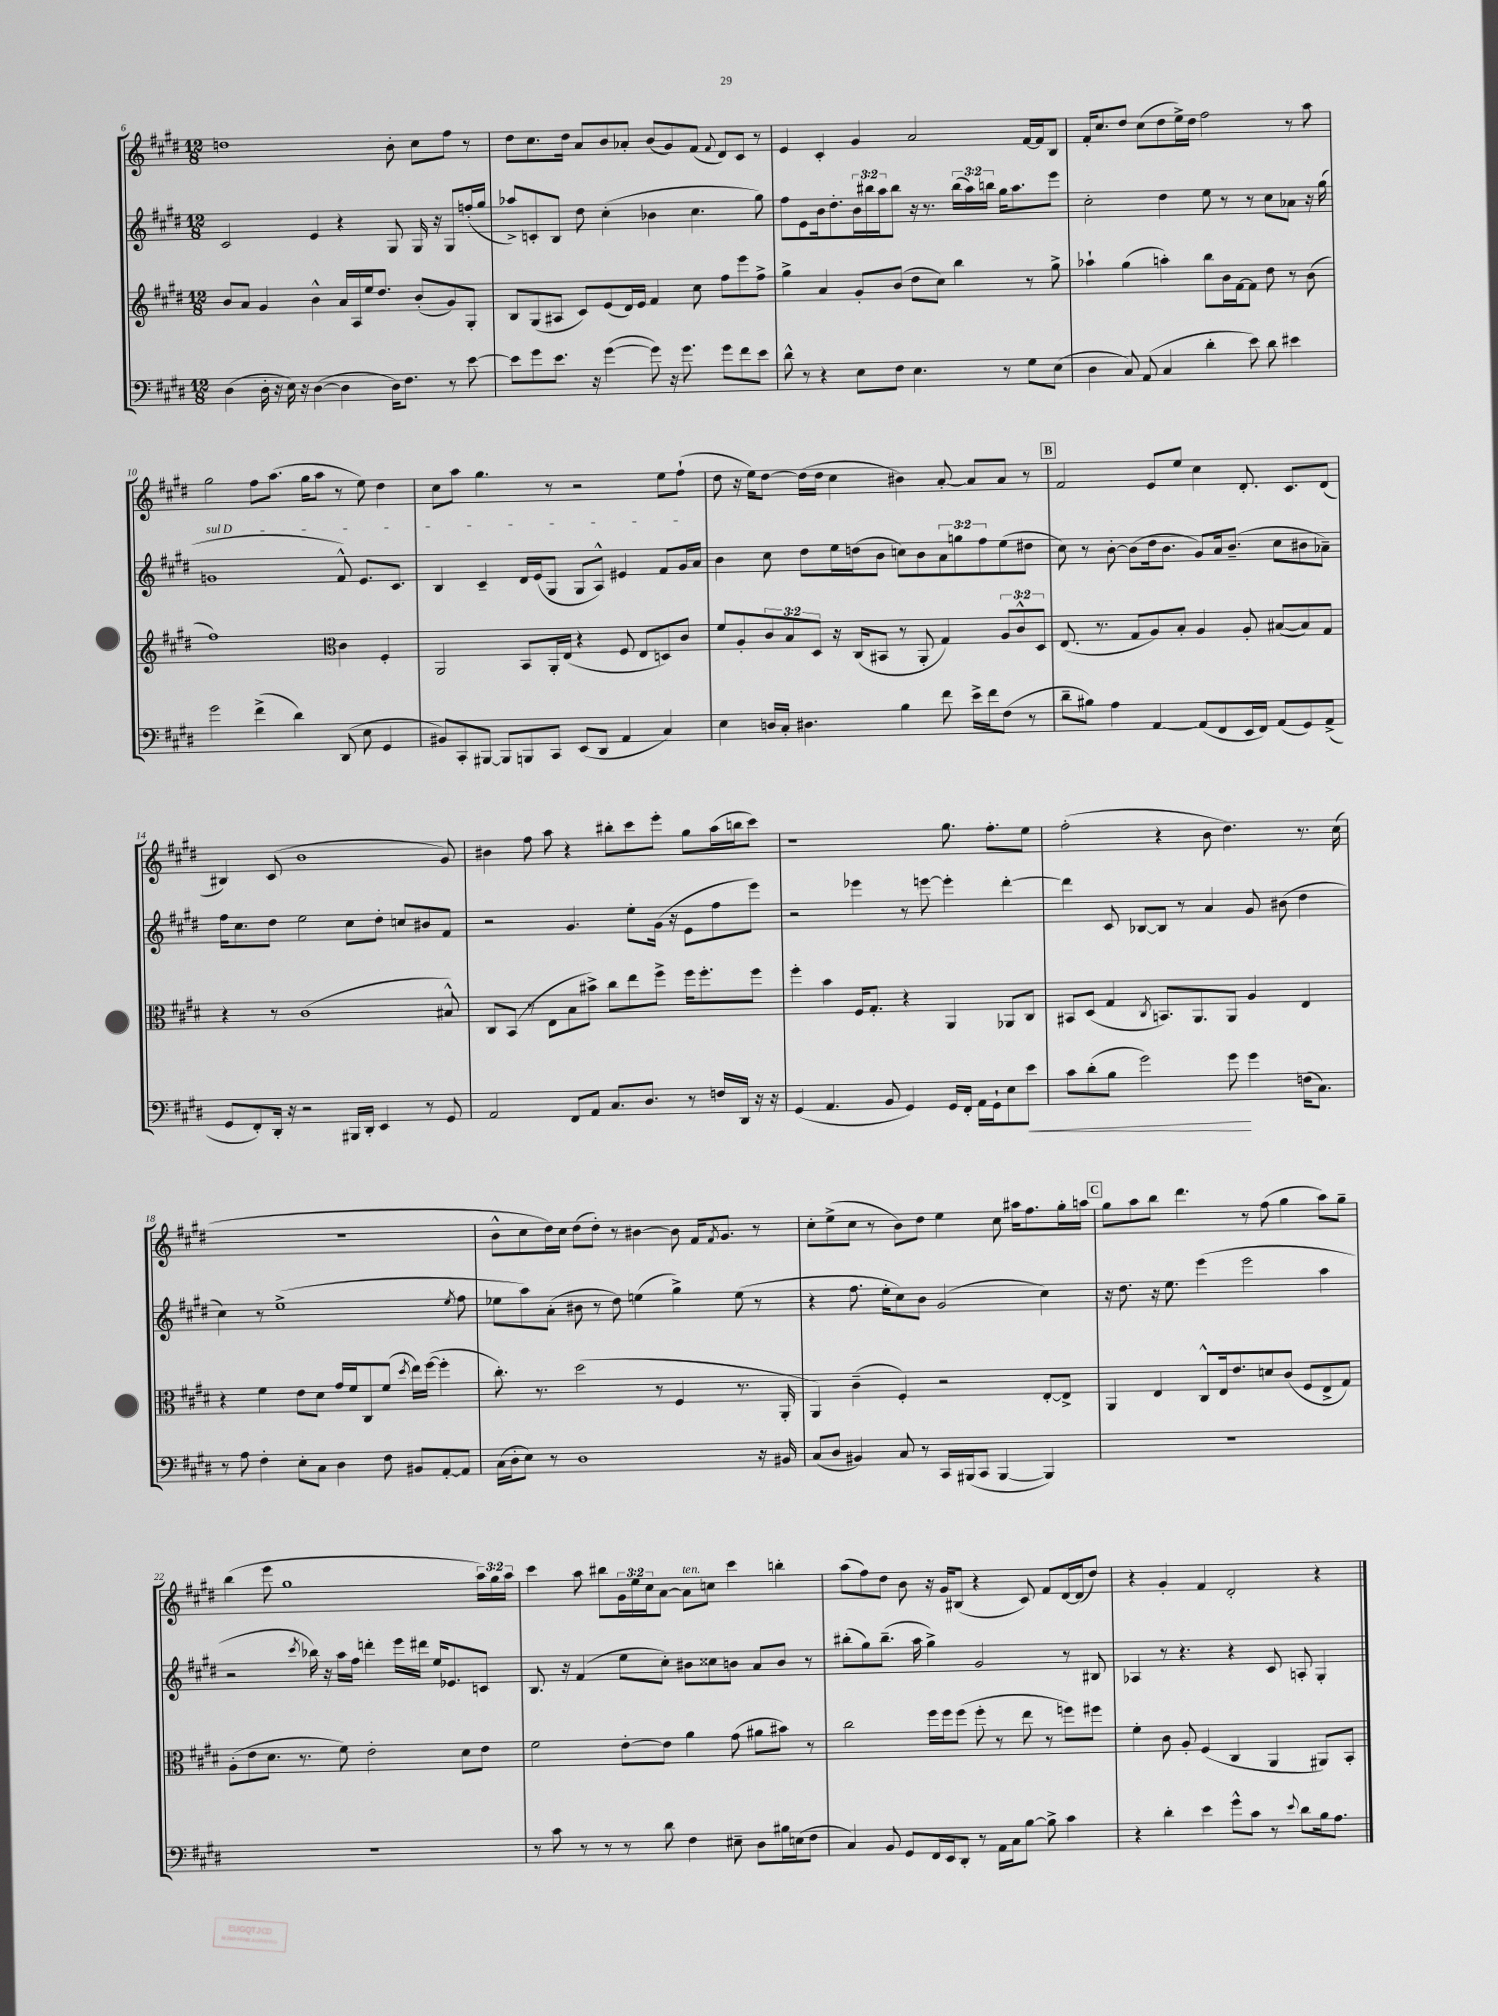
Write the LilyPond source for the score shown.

<<
\new StaffGroup <<
\new Staff = "s0" {
    \clef treble \key e \major \numericTimeSignature \time 12/8 \override Staff.TupletNumber.text = #tuplet-number::calc-fraction-text
    d''1 b'8-. cis''8 fis''8 r8 |
    dis''8 cis''8. dis''16 a'8 b'8 aes'8-. b'8( gis'8) fis'8( \appoggiatura { fis'8 } dis'8) cis'8 r8 |
    e'4 cis'4-. gis'4 a'2 fis'16~ fis'16 b8 |
    fis'16-. cis''8. dis''8 cis''8( dis''8 e''16->) dis''16 fis''2 r8 a''8 |
    gis''2 fis''8 a''8.( gis''16 a''8 r8 e''8) dis''4 |
    cis''8 a''8 gis''4. r8 r2 e''8 fis''8-!( |
    dis''8 r16 e''16) dis''8~ dis''16( dis''16 cis''4 bis'4) a'8~-. a'8 a'8 r8 |
    \mark \markup { \box "B" } fis'2 e'8 e''8 cis''4 dis'8.-. cis'8. dis'8( |
    bis4) cis'8( b'1 gis'8) |
    bis'4 fis''8 a''8 r4 bis''8-. cis'''8 e'''8-. gis''8 a''16( b''16 cis'''8) |
    r1 gis''8. fis''8.-. e''8 |
    fis''2-.( r4 b'8 dis''4.) r8. cis''16( |
    R1. |
    b'8-^ cis''8 dis''16) cis''16 dis''8( dis''8-.) r8 bis'4~ bis'8 fis'16 \acciaccatura { fis'8 } gis'8. r8 |
    cis''8-. e''8->( cis''8 r8 b'8) dis''8 e''4 cis''8 ais''16 fis''8. gis''16-. a''16 |
    \mark \markup { \box "C" } gis''8 a''8 b''8 dis'''4. r8 fis''8( gis''4 a''8) gis''8-- |
    b''4( e'''8 gis''1 \tuplet 3/2 { a''16) gis''16 a''16 } |
    cis'''4 a''8 bis''8 \tuplet 3/2 { gis'16 e''16 cis''16 } a'8~ a'8^\markup { \italic "ten." } c''8 cis'''4 b''4-. |
    a''8( fis''8) dis''8 b'8 r16 gis'16 bis8( r4 cis'8) fis'8 dis'16~ dis'16( dis''8) |
    r4 gis'4-. fis'4 dis'2-. r4 \bar "|." |
}
\new Staff = "s1" {
    \clef treble \key e \major \numericTimeSignature \time 12/8 \override Staff.TupletNumber.text = #tuplet-number::calc-fraction-text
    cis'2 e'4 r4 gis8 gis16 r16 gis8 f''16-.( gis''16 |
    aes''8->) c'8-. b8 dis''8 cis''4-.( bes'4 cis''4. gis''8) |
    fis''8 e'8 b'16 dis''8.-. \tuplet 3/2 { b'16 bis''16 a''16 } bis''8 r16 r8. \tuplet 3/2 { bis''16( a''16) b''16 } gis''16 a''8. e'''8 |
    cis''2-. dis''4 e''8 r8 r8 cis''8 aes'8 r16 gis''16( |
    \once \override TextSpanner.bound-details.left.text = \markup { \italic "sul D" } g'1\startTextSpan fis'8-^) e'8. cis'8. |
    b4 cis'4-- dis'16 e'16( gis8 gis8 a8-^) eis'4 fis'8 gis'16 a'16\stopTextSpan |
    b'4 cis''8 dis''8 e''16 d''16( b'8 c''8) b'8 \tuplet 3/2 { a'8 g''8 fis''8 } e''8( dis''8 |
    \mark \markup { \box "B" } cis''8) r8 b'8~-. b'8( dis''16 b'8. gis'8) a'16 b'8.--( cis''8 bis'8 aes'8--) |
    fis''16 cis''8. dis''8 e''2 cis''8 dis''8-. c''8 bis'8 fis'8 |
    r2 gis'4. e''8-. gis'16( r16 e'8 fis''8 e'''8) |
    r2 ees'''4 r8 e'''8~ e'''4-. dis'''4~-. |
    dis'''4 cis'8 bes8~ bes8 r8 a'4 gis'8 bis'8( dis''4 |
    cis''4) r8 e''1->( \acciaccatura { e''8 } fis''8 |
    ees''8 a''8) a'8-.( bis'8 r8 dis''8) e''4( gis''4->) e''8( r8 |
    r4 fis''8. e''16-. cis''8) b'8 gis'2( cis''4) |
    \mark \markup { \box "C" } r16 dis''8. r16 e''8. e'''4( e'''2 a''4 |
    r2 \acciaccatura { cis'''8 } bes''16) r16 a''16 fis''16 d'''4-. e'''16 dis'''16 e''16 ees'8. c'8 |
    b8. r16 fis'4( e''8 cis''8-.) bis'8 cisis''8 b'8 a'8 b'8 r8 |
    bis''8-.( gis''8) bis''8.--( a''16 gis''4->) gis'2 r8 bis8 |
    aes4 r8 r4. r4 cis'8 a8-. gis4-. \bar "|." |
}
\new Staff = "s2" {
    \clef treble \key e \major \numericTimeSignature \time 12/8 \override Staff.TupletNumber.text = #tuplet-number::calc-fraction-text
    b'8 a'8 gis'4 b'4-^ a'16 a16 e''16 dis''8. b'8-.( gis'8) gis8-. |
    b8 gis8( ais8 cis'8) e'8( dis'16) e'16 fis'4 cis''8 fis''8 e'''8 fis''8-> |
    gis''4-> a'4 gis'8-. b'8( dis''8 cis''8) b''4 r8 gis''8-> |
    aes''4-! gis''4( a''4-.) b''8 b'16 fis'16~ fis'8 dis''8 r8 b'8( |
    fis''1) \clef alto cis'4 fis4-. |
    a,2 b,8 a,16-. e16( r4 fis8 e8 d8) cis'8 |
    fis'8 a8-. \tuplet 3/2 { cis'8 b8 dis8 } r16 cis16( bis,8 r8 a,8-. gis4) \tuplet 3/2 { a8 cis'8-^ dis8 } |
    \mark \markup { \box "B" } e8.( r8. gis8 a8) b8-. a4 a8-. bis8~( bis8) gis8 |
    r4 r8 cis'1( bis8-^) |
    cis8 b,8( r8 e8 b8 bis'8->) cis''8 e''8 fis''8-> fis''16 fis''8.-. fis''8 |
    fis''4-. b'4 fis16 gis8.-. r4 a,4 aes,8 cis8 |
    bis,8 dis8( gis4 \acciaccatura { cis8 } b,8.) a,8. a,8 a4 e4 |
    r4 fis'4 e'8 dis'8 gis'16 fis'16 cis8 fis'8( \acciaccatura { dis''8 } e''16) fis''16~( fis''4-. |
    cis''8.-.) r8. dis''2( r8 fis4 r8. a,16-. |
    a,4) cis'4--( fis4-.) r2 e8~-. e8-> |
    \mark \markup { \box "C" } a,4 e4 cis8-^ e16 e'8. d'8 cis'8( fis8 e8-> gis8) |
    a8-.( e'8 dis'8. r8. fis'8) e'2-. dis'8 e'8 |
    fis'2 e'8~-. e'8 a'4 gis'8( ais'8 bis'8) r8 |
    cis''2 fis''16 fis''16 fis''8( fis''8-. r8 e''8 r8 f''8) fis''8 |
    fis'4-. cis'8 a8-. fis4( cis4 a,4 ais,8) b,8-. \bar "|." |
}
\new Staff = "s3" {
    \clef bass \key e \major \numericTimeSignature \time 12/8
    dis4( dis16-. r16 e16) r16 dis4~( dis4 dis16) fis8. r8 e'8~ |
    e'8 gis'8 e'8. r16 gis'4~( gis'8) r16 gis'8. gis'8 fis'8 e'8 |
    dis'8-^ r8 r4 e8 fis8 e4. r8 gis8 e8( |
    dis4 cis8) a,8( cis4 dis'4-. e'8) dis'8 eis'4 |
    gis'2 fis'4->( dis'4) dis,8( e8 gis,4 |
    bis,8) cis,8-. bis,,8~ bis,,8 b,,8 cis,8 e,8( dis,8 a,4 cis4) |
    e4 d16 cis16-. dis4. b4 fis'8 e'16-> fis'16 fis8( r8 |
    \mark \markup { \box "B" } dis'8-- bis8) a4 a,4~ a,8( fis,8 e,16 fis,16) a,8( gis,8) a,8->( |
    gis,8 fis,8-.) dis,16-. r16 r2 bis,,16 dis,16-. e,4 r8 gis,8 |
    a,2 fis,8 a,8 cis8. dis8. r8 f16 dis,16 r16 r16 |
    gis,4( a,4. b,8 gis,4) gis,16 fis,16-. a,16 gis,16-! e8 e'8\< |
    cis'8 dis'8-.( b8 gis'2) gis'8\! gis'4 f16( cis8.) |
    r8 a8 fis4-. e8-. cis8 dis4 fis8 bis,8 a,8~-. a,8 |
    cis16( dis16-. e8) r8 dis1 r16 bis,16 |
    cis8( dis8 bis,4) cis8 r8 cis,16 bis,,16( cis,8 bis,,4~ bis,,4) |
    \mark \markup { \box "C" } R1. |
    R1. |
    r8 cis'8 r8 r8 r8 dis'8 fis4 eis8-- dis8 bis16 e16( fis8 |
    cis4) b,8 gis,8 fis,16 e,16 dis,8-. r8 a,16 cis16 b8~ b8-> cis'4 |
    r4 dis'4-. e'4 gis'8-^ cis'8 r8 \appoggiatura { e'8 } dis'8 b16 a8. \bar "|." |
}
>>
>>
\layout { \context { \Score currentBarNumber = #6 } }
